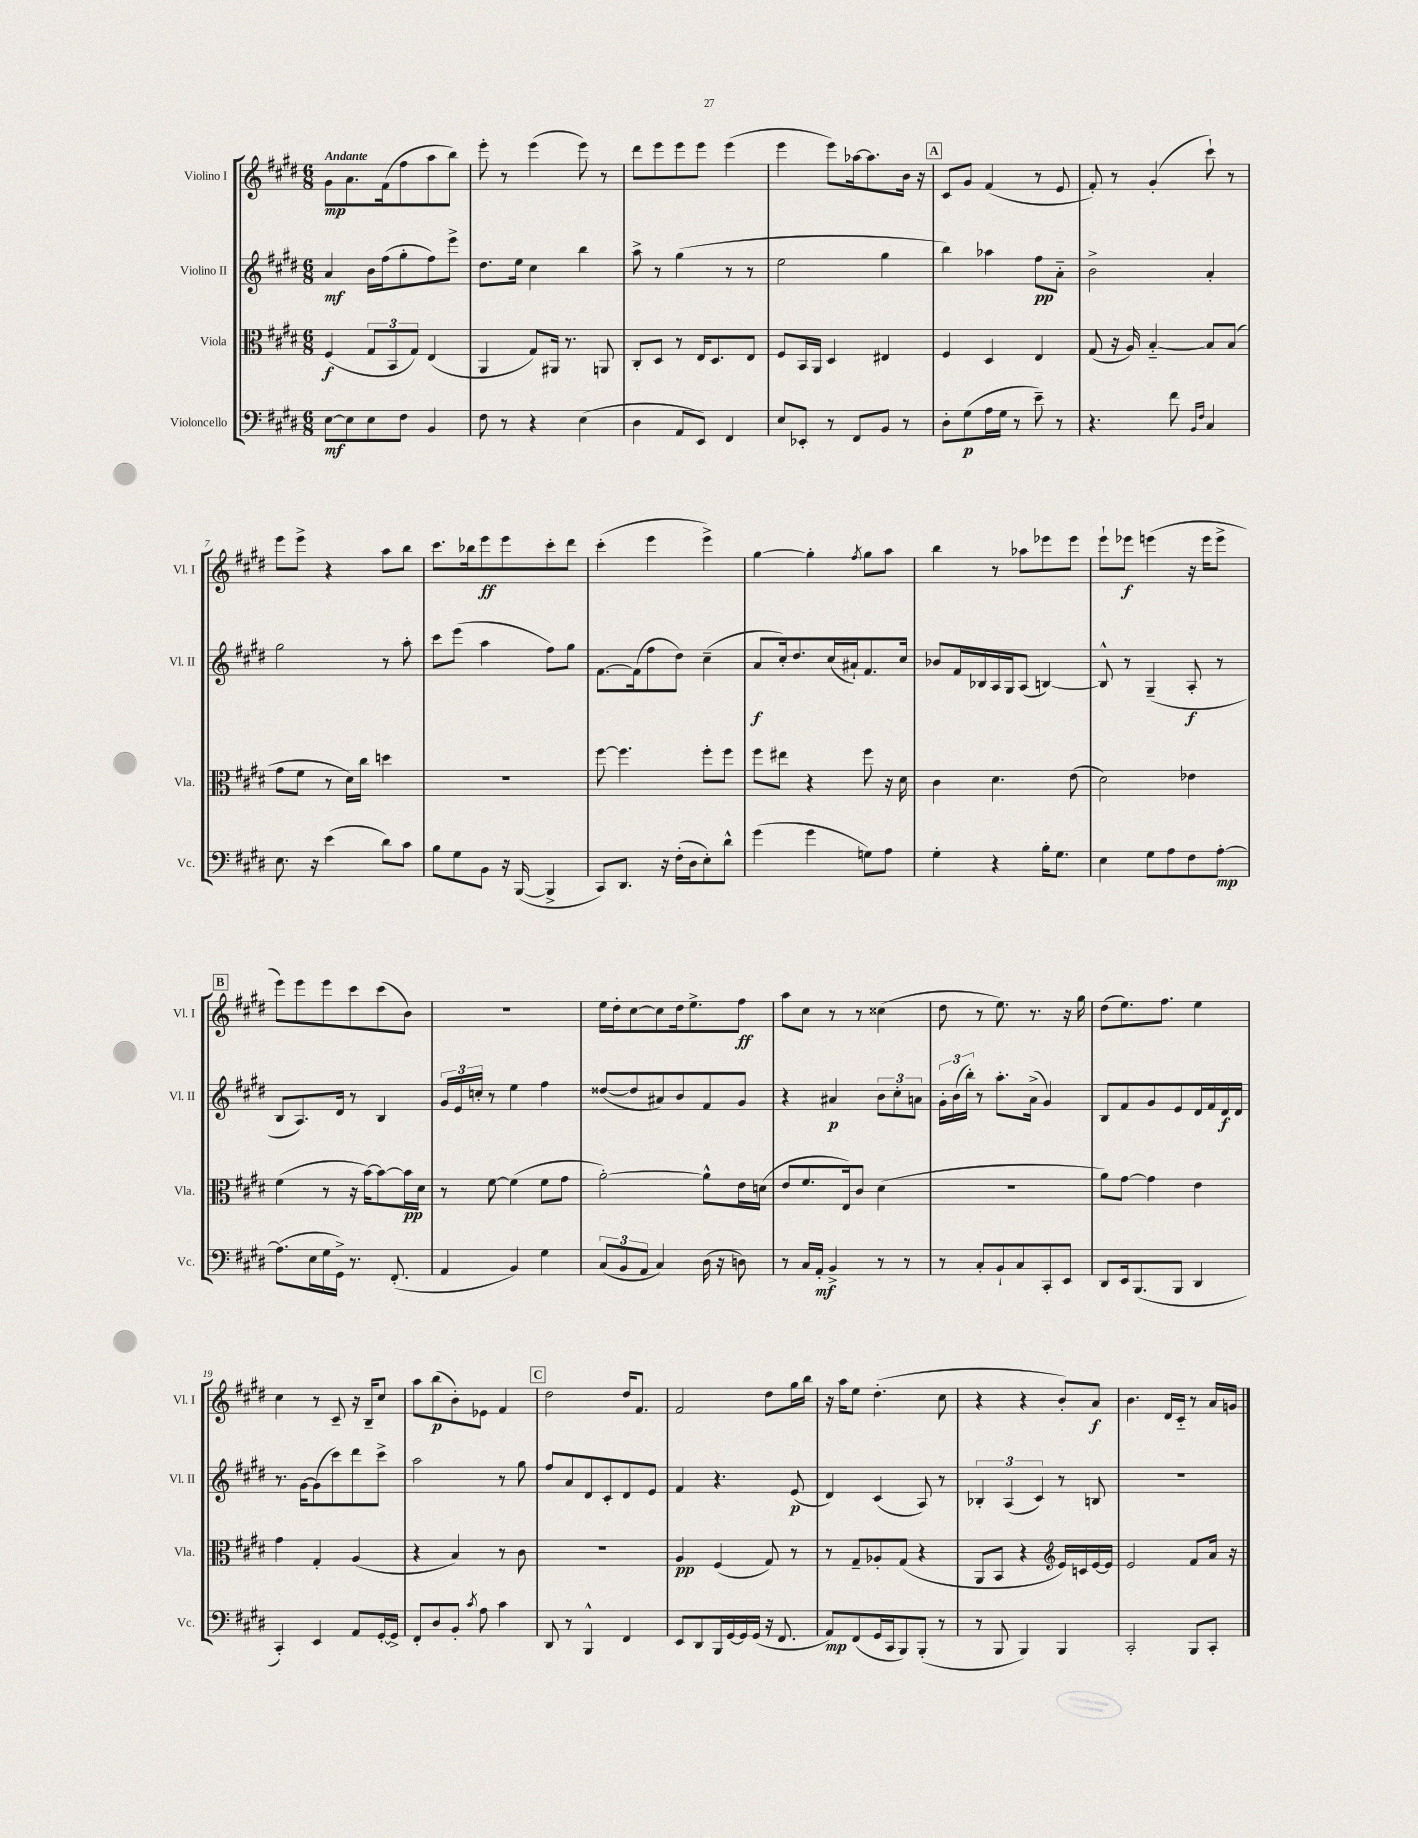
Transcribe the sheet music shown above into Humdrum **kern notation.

**kern	**dynam	**kern	**dynam	**kern	**dynam	**kern	**dynam
*part4	*part4	*part3	*part3	*part2	*part2	*part1	*part1
*staff4	*staff4	*staff3	*staff3	*staff2	*staff2	*staff1	*staff1
*I"Violoncello	*	*I"Viola	*	*I"Violino II	*	*I"Violino I	*
*I'Vc.	*	*I'Vla.	*	*I'Vl. II	*	*I'Vl. I	*
*clefF4	*	*clefC3	*	*clefG2	*	*clefG2	*
*k[f#c#g#d#]	*	*k[f#c#g#d#]	*	*k[f#c#g#d#]	*	*k[f#c#g#d#]	*
*M6/8	*	*M6/8	*	*M6/8	*	*M6/8	*
=1	=1	=1	=1	=1	=1	=1	=1
!	!	!	!	!	!	!LO:TX:a:B:t=Andante	!
[8E\L	mf	(4F#/	f	4a/	mf	8g#\L	mp
8E\]	.	.	.	.	.	8.a\	.
8E\	.	12G#/L	.	16b\LL	.	.	.
.	.	.	.	(16ff#\J	.	(16f#\k	.
.	.	12BB/	.	.	.	.	.
8F#\J	.	.	.	8gg#'\	.	8ff#\	.
.	.	12G#/J)	.	.	.	.	.
4BB/	.	(4E/	.	8ff#\)	.	8aa\	.
.	.	.	.	8eee^\J	.	8bb\J)	.
=2	=2	=2	=2	=2	=2	=2	=2
8F#\	.	4AA/	.	8.dd#\L	.	8eee'\	.
8r	.	.	.	.	.	8r	.
.	.	.	.	16ee\Jk	.	.	.
4r	.	8G#/L)	.	4cc#\	.	(4eee\	.
.	.	16AA#X/Jk	.	.	.	.	.
.	.	8.r	.	.	.	.	.
(4E\	.	.	.	4bb\	.	8eee\)	.
.	.	8AAn/	.	.	.	8r	.
=3	=3	=3	=3	=3	=3	=3	=3
4D#\	.	8C#'/L	.	8aa^\	.	8ddd#\L	.
.	.	8D#/J	.	8r	.	8eee\	.
8AA/L	.	8r	.	(4gg#\	.	8eee\	.
8EE/J)	.	16E/KL	.	.	.	8eee\J	.
.	.	8.D#/	.	.	.	.	.
4FF#/	.	.	.	8r	.	(4eee\	.
.	.	8E/J	.	8r	.	.	.
=4	=4	=4	=4	=4	=4	=4	=4
8E/L	.	8F#/L	.	2ee\	.	4eee\	.
8EE-X'/J	.	16BB/L	.	.	.	.	.
.	.	16AA/JJ	.	.	.	.	.
8r	.	4D#/	.	.	.	8eee\L)	.
8FF#/L	.	.	.	.	.	[16aa-X\k	.
.	.	.	.	.	.	8.aa-\]	.
8BB/J	.	4E#X/	.	4gg#\	.	.	.
8r	.	.	.	.	.	16b\Jk	.
.	.	.	.	.	.	16r	.
!!LO:REH:place=s1:t=A
=5	=5	=5	=5	=5	=5	=5	=5
8D#'\L	.	4F#/	.	4bb\)	.	8c#/L	.
(8G#\	p	.	.	.	.	8g#/J	.
16A\L	.	4D#/	.	4aa-X\	.	(4f#/	.
16G#\JJ	.	.	.	.	.	.	.
8r	.	.	.	.	.	.	.
8e~\)	.	4E/	.	8ff#\L	pp	8r	.
8r	.	.	.	8a\J	.	8e/	.
=6	=6	=6	=6	=6	=6	=6	=6
4.r	.	(8G#/	.	2b^\	.	8f#'/)	.
.	.	16r	.	.	.	8r	.
.	.	16A/)	.	.	.	.	.
.	.	[4B/	.	.	.	(4g#'/	.
8f#\	.	.	.	.	.	.	.
16qqBB/LL	.	.	.	.	.	.	.
16qqF#/JJ	.	.	.	.	.	.	.
4C#/	.	8B/L]	.	4a'/	.	8ccc#`\)	.
.	.	(8B/J	.	.	.	8r	.
!!LO:LB:g=z
=7	=7	=7	=7	=7	=7	=7	=7
8.E\	.	8g#\L	.	2gg#\	.	8eee\L	.
.	.	8f#\J	.	.	.	8eee^\J	.
16r	.	.	.	.	.	.	.
(4e\	.	8r	.	.	.	4r	.
.	.	16d#\LL)	.	.	.	.	.
.	.	16cc#\JJ	.	.	.	.	.
8d#\L)	.	4ddn\	.	8r	.	8aa\L	.
8c#\J	.	.	.	8aa'\	.	8bb\J	.
=8	=8	=8	=8	=8	=8	=8	=8
8B\L	.	2.r	.	8ccc#\L	.	8.ccc#\L	.
8G#\	.	.	.	(8eee\J	.	.	.
.	.	.	.	.	.	16bb-X\k	.
8BB\J	.	.	.	4aa\	.	8eee\	ff
16r	.	.	.	.	.	8eee\	.
([16BBB/	.	.	.	.	.	.	.
4BBB^/]	.	.	.	8ff#\L)	.	8ccc#'\	.
.	.	.	.	8gg#\J	.	8ddd#\J	.
=9	=9	=9	=9	=9	=9	=9	=9
8CC#/L)	.	[8ff#\	.	[8.f#\L	.	(4ccc#'\	.
8.DD#/J	.	4.ff#\]	.	.	.	.	.
.	.	.	.	(16f#\k]	.	.	.
.	.	.	.	8ff#\	.	4eee\	.
16r	.	.	.	.	.	.	.
(16F#'\LL	.	.	.	8dd#\J)	.	.	.
16D#\J	.	.	.	.	.	.	.
8E'\)	.	8ff#'\L	.	(4cc#~\	.	4eee^\)	.
8d#^^\J	.	8ff#\J	.	.	.	.	.
=10	=10	=10	=10	=10	=10	=10	=10
(4g#\	.	8ff#\L	.	8a/L	f	[4gg#\	.
.	.	8ee#X\J	.	16cc#'/k)	.	.	.
.	.	.	.	8.dd#/	.	.	.
4g#\	.	4r	.	.	.	4gg#'\]	.
.	.	.	.	(16cc#/L	.	.	.
.	.	.	.	16a#X`/J)	.	.	.
.	.	.	.	.	.	8qff#/	.
8Gn\L)	.	8ff#\	.	8.f#/	.	8gg#\L	.
8A\J	.	16r	.	.	.	8aa\J	.
.	.	16d#\	.	16cc#/Jk	.	.	.
=11	=11	=11	=11	=11	=11	=11	=11
4G#'\	.	4c#\	.	8b-X/L	.	4bb\	.
.	.	.	.	16f#/L	.	.	.
.	.	.	.	16B-X/	.	.	.
4r	.	4.d#\	.	16A/	.	8r	.
.	.	.	.	16G#/J	.	.	.
.	.	.	.	(8A/J	.	8aa-X\L	.
16B'\KL	.	.	.	[4Bn/)	.	8eee-X\	.
8.G#\J	.	.	.	.	.	.	.
.	.	(8e\	.	.	.	8eee-\J	.
=12	=12	=12	=12	=12	=12	=12	=12
4E\	.	2d#\)	.	8B^^/]	.	8eee`\L	.
.	.	.	.	8r	.	8eee-X\J	f
8G#\L	.	.	.	(4G#~/	.	(4eeen\	.
8A\	.	.	.	.	.	.	.
8F#\	.	4e-X\	.	8A'/	f	16r	.
.	.	.	.	.	.	16eee\KL	.
[8A'\J	mp	.	.	8r	.	8eee^\J	.
!!LO:LB:g=z
!!LO:REH:place=s1:t=B
=13	=13	=13	=13	=13	=13	=13	=13
(8.A\L]	.	(4f#\	.	8B/L	.	8eee\L)	.
.	.	.	.	8.A/)	.	8eee\	.
16E\L	.	.	.	.	.	.	.
16G#\	.	8r	.	.	.	8eee\	.
16GG#^\JJ)	.	.	.	16d#/Jk	.	.	.
8.r	.	16r	.	8r	.	8ccc#\	.
.	.	[16b\KL)	.	.	.	.	.
.	.	8b\_	.	4B/	.	(8ccc#\	.
(8.FF#'/	.	.	.	.	.	.	.
.	.	16b\L]	pp	.	.	8b\J)	.
.	.	16d#\JJ	.	.	.	.	.
=14	=14	=14	=14	=14	=14	=14	=14
4AA/	.	8r	.	24g#/LL	.	2.r	.
.	.	.	.	24e/	.	.	.
.	.	.	.	24ccn'/JJ	.	.	.
.	.	[8f#\	.	8r	.	.	.
4BB/)	.	(4f#\]	.	4ee\	.	.	.
4G#\	.	8f#\L	.	4ff#\	.	.	.
.	.	8g#\J	.	.	.	.	.
=15	=15	=15	=15	=15	=15	=15	=15
(12C#/L	.	[2a'\)	.	([8dd##X/L	.	16ee\LL	.
.	.	.	.	.	.	16dd#'\J	.
12BB/	.	.	.	.	.	.	.
.	.	.	.	8dd##/]	.	[8cc#\	.
12AA/J	.	.	.	.	.	.	.
4C#/)	.	.	.	8a#X/)	.	8cc#\]	.
.	.	.	.	8b/	.	16dd#\k	.
.	.	.	.	.	.	8.ee^\	.
(16D#\	.	8a^^\L]	.	8f#/	.	.	.
16r	.	.	.	.	.	.	.
8Dn\)	.	16e\L	.	8g#/J	.	8ff#\J	ff
.	.	(16dn\JJ	.	.	.	.	.
=16	=16	=16	=16	=16	=16	=16	=16
8r	.	8e/L	.	4r	.	8aa\L	.
16C#/LL	.	8.f#/	.	.	.	8cc#\J	.
16AA'/JJ	mf	.	.	.	.	.	.
4BB^/	.	.	.	4a#X/	p	8r	.
.	.	16E/k)	.	.	.	.	.
.	.	8c#/J	.	.	.	8r	.
8r	.	(4d#\	.	12b\L	.	(4cc##X\	.
.	.	.	.	12cc#'\	.	.	.
8r	.	.	.	.	.	.	.
.	.	.	.	12an\J	.	.	.
=17	=17	=17	=17	=17	=17	=17	=17
8r	.	2.r	.	24g#'\LL	.	8dd#\	.
.	.	.	.	(24b\	.	.	.
.	.	.	.	24bb'\JJ)	.	.	.
8C#'/L	.	.	.	8r	.	8r	.
8BB`/	.	.	.	8.aa'\L	.	8.ee\)	.
8C#/	.	.	.	.	.	.	.
.	.	.	.	(16a^\Jk	.	8.r	.
8CC#'/	.	.	.	4g#/)	.	.	.
8EE/J	.	.	.	.	.	16r	.
.	.	.	.	.	.	16gg#\	.
=18	=18	=18	=18	=18	=18	=18	=18
8DD#/L	.	8a\L)	.	8B/L	.	(8dd#\L	.
16EE/k	.	[8g#\J	.	8f#/	.	8.ee\)	.
(8.BBB/	.	.	.	.	.	.	.
.	.	4g#\]	.	8g#/	.	.	.
.	.	.	.	.	.	8.ff#\J	.
8BBB/J	.	.	.	8e/	.	.	.
4DD#/	.	4e\	.	16d#/L	.	4ee\	.
.	.	.	.	16f#/	.	.	.
.	.	.	.	16d#/	f	.	.
.	.	.	.	16d#/JJ	.	.	.
!!LO:LB:g=z
=19	=19	=19	=19	=19	=19	=19	=19
4CC#'/)	.	4g#\	.	8.r	.	4cc#\	.
.	.	.	.	[16g#\KL	.	.	.
4EE/	.	4G#'/	.	(8g#\]	.	8r	.
.	.	.	.	8ccc#\)	.	8c#~/	.
8AA/L	.	(4A/	.	8ddd#\	.	16r	.
.	.	.	.	.	.	16B~/KL	.
[16GG#'/L	.	.	.	8ccc#^\J	.	8cc#/J	.
16GG#^/JJ]	.	.	.	.	.	.	.
=20	=20	=20	=20	=20	=20	=20	=20
8FF#'/L	.	4r	.	2aa\	.	8aa\L	.
8D#/	.	.	.	.	.	(8bb\	p
8BB'/J	.	4B/)	.	.	.	8b'\)	.
8qc#/	.	.	.	.	.	.	.
8A\	.	.	.	.	.	8e-X\J	.
4c#\	.	8r	.	8r	.	4f#/	.
.	.	8c#\	.	8gg#\	.	.	.
!!LO:REH:place=s1:t=C
=21	=21	=21	=21	=21	=21	=21	=21
8DD#/	.	2.r	.	8ff#/L	.	2dd#\	.
8r	.	.	.	8a/	.	.	.
4BBB^^/	.	.	.	8d#/	.	.	.
.	.	.	.	8c#'/	.	.	.
4FF#/	.	.	.	8d#/	.	16dd#/KL	.
.	.	.	.	.	.	8.f#/J	.
.	.	.	.	8e/J	.	.	.
=22	=22	=22	=22	=22	=22	=22	=22
8EE/L	.	4A/	pp	4f#/	.	2f#/	.
8DD#/	.	.	.	.	.	.	.
16BBB/L	.	(4F#/	.	4.r	.	.	.
[16GG#/	.	.	.	.	.	.	.
16GG#/]	.	.	.	.	.	.	.
(16GG#/JJ	.	.	.	.	.	.	.
16r	.	8G#/)	.	.	.	8dd#\L	.
8.FF#/	.	.	.	.	.	.	.
.	.	8r	.	(8e/	p	16gg#\L	.
.	.	.	.	.	.	16bb\JJ	.
=23	=23	=23	=23	=23	=23	=23	=23
8AA/L)	mp	8r	.	4d#/)	.	16r	.
.	.	.	.	.	.	16aa\KL	.
(8FF#/	.	8G#~/L	.	.	.	8ee\J	.
16GG#/L	.	8A-X'/	.	(4c#/	.	(4.dd#'\	.
16CC#/J	.	.	.	.	.	.	.
8BBB/)	.	(8G#/J	.	.	.	.	.
(8BBB'/J	.	4r	.	8A/)	.	.	.
8r	.	.	.	8r	.	8cc#\	.
=24	=24	=24	=24	=24	=24	=24	=24
8r	.	8AA/L	.	6B-X'/	.	4r	.
8BBB/	.	8BB/J	.	.	.	.	.
.	.	.	.	(6A/	.	.	.
4BBB/)	.	4r	.	.	.	4r	.
.	.	.	.	6c#/)	.	.	.
*	*	*clefG2	*	*	*	*	*
4BBB/	.	16e/LL)	.	8r	.	8b'/L)	.
.	.	16cn/	.	.	.	.	.
.	.	[16e/	.	8Bn/	.	8a/J	f
.	.	16e/JJ]	.	.	.	.	.
=25	=25	=25	=25	=25	=25	=25	=25
2CC#'/	.	2e/	.	2.r	.	4.b\	.
.	.	.	.	.	.	16d#/LL	.
.	.	.	.	.	.	16c#/JJ	.
8BBB/L	.	8f#/L	.	.	.	8r	.
8CC#'/J	.	16a/Jk	.	.	.	16a/LL	.
.	.	16r	.	.	.	16gn/JJ	.
==	==	==	==	==	==	==	==
*-	*-	*-	*-	*-	*-	*-	*-
